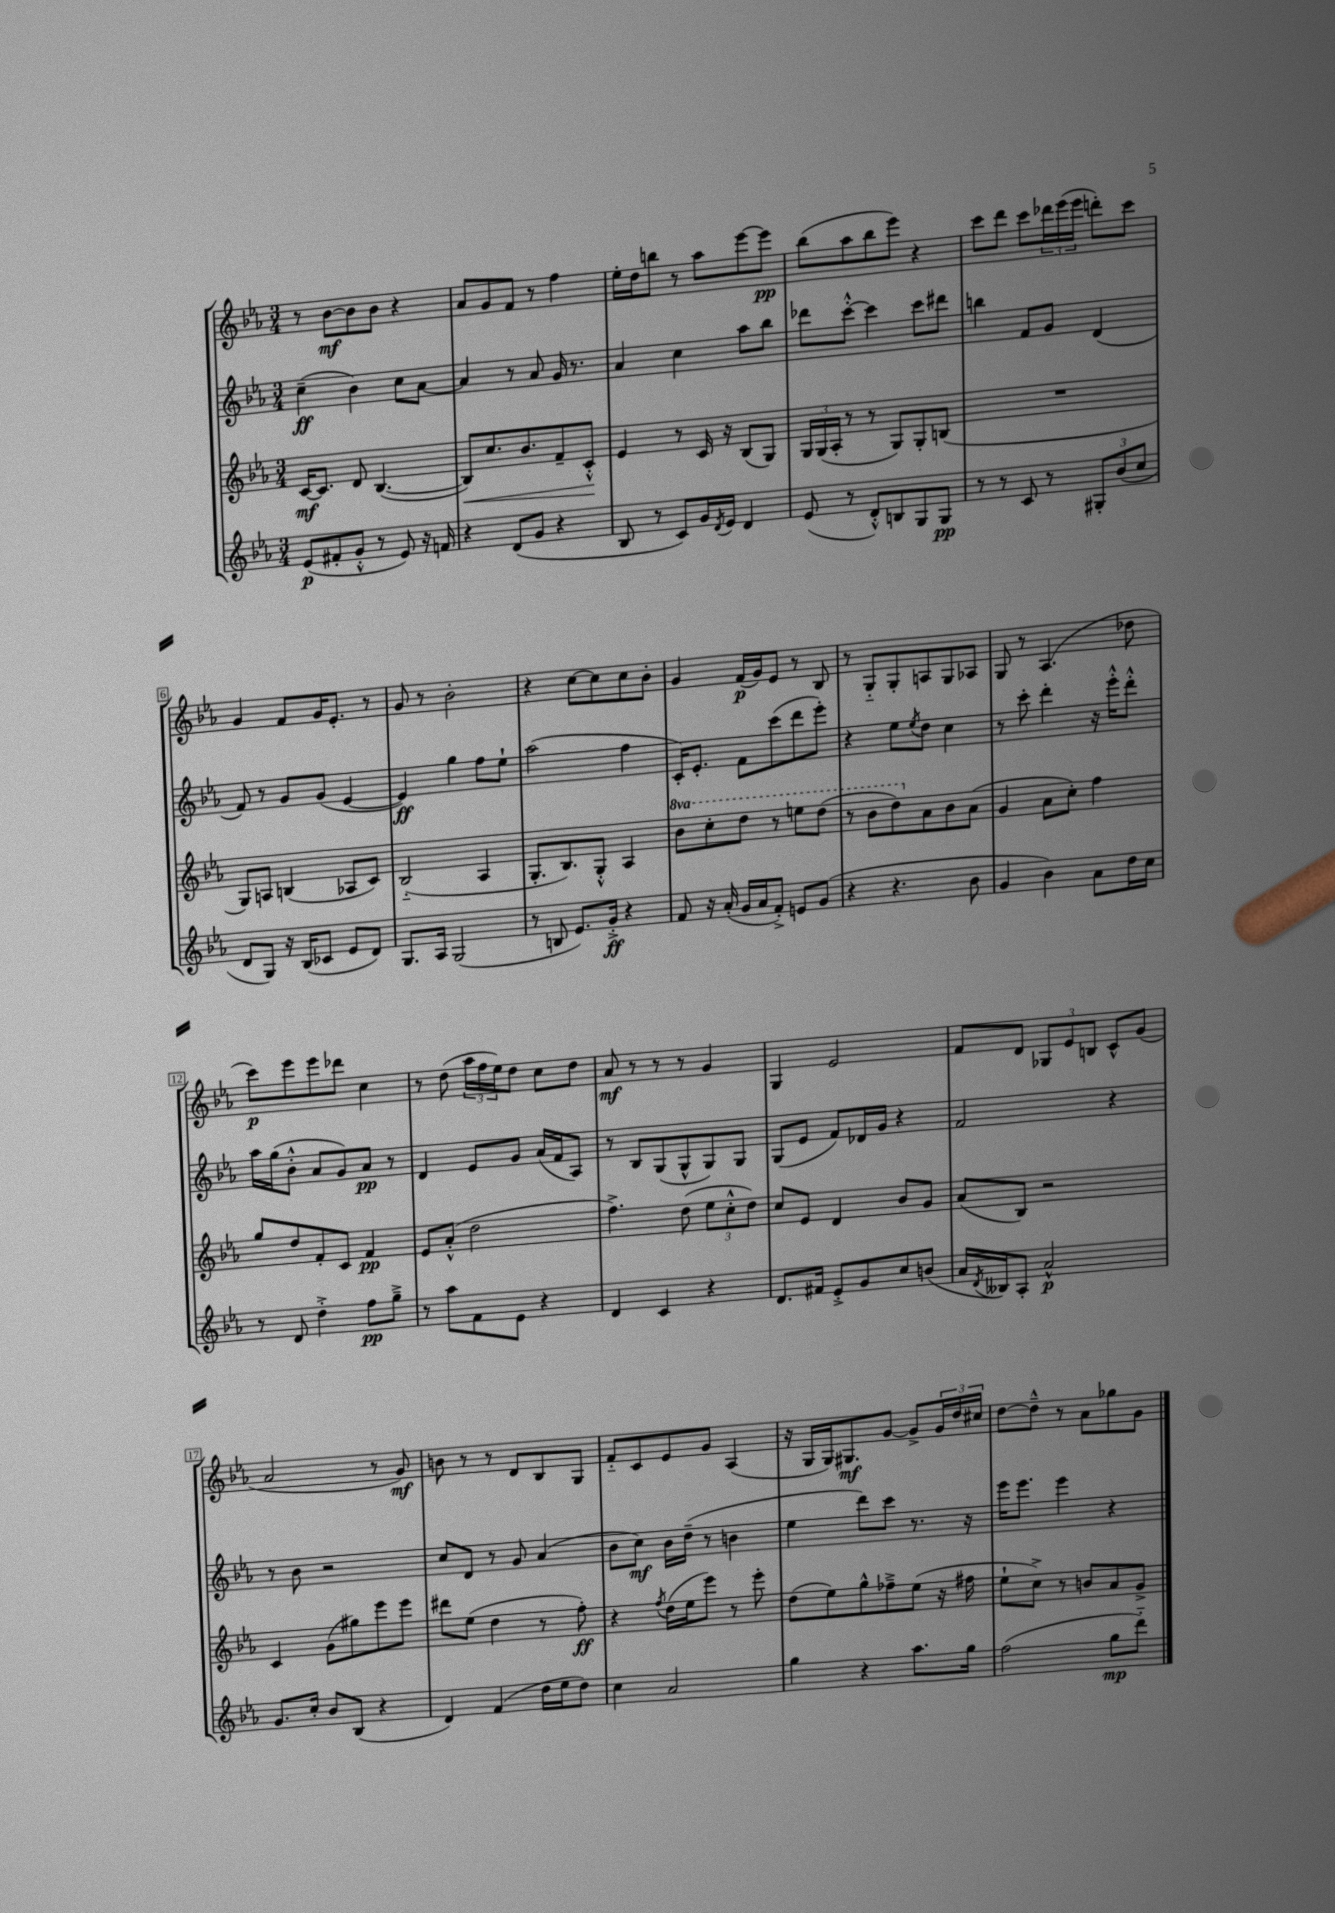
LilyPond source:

<<
\new StaffGroup <<
\new Staff = "s0" {
    \clef treble \key ees \major \numericTimeSignature \time 3/4
    r8 bes'8~\mf bes'8 bes'8 r4 |
    aes'8 g'8 f'8 r8 f''4 |
    ees''16-. d''16 b''8 r8 aes''8 ees'''8~ ees'''8\pp |
    bes''8( aes''8 bes''8 ees'''8) r4 |
    c'''8 d'''8 c'''8 \tuplet 3/2 { des'''16 ees'''16( ees'''16 } d'''8-.) c'''8 |
    g'4 f'8 g'16 ees'8.-. r8 |
    g'8 r8 bes'2-. |
    r4 c''8~ c''8 c''8 bes'8-. |
    g'4 f'16\p( g'16) ees'8 r8 bes8 |
    r8 g8-_ g8-. a8 g8 aes8 |
    g8 r8 aes4.( des''8 |
    c'''8\p) ees'''8 ees'''8 des'''8 c''4 |
    r8 d''8( \tuplet 3/2 { aes''16 f''16 ees''16) } d''8 c''8 d''8 |
    aes'8\mf r8 r8 r8 g'4 |
    g4 ees'2 |
    f'8 d'8 \tuplet 3/2 { ges8 ees'8 b8 } c'8-^ g'8( |
    aes'2 r8 g'8\mf) |
    b'8 r8 r8 d'8 bes8 g8 |
    f'8-_ c'8 ees'8 g'8 aes4( |
    r16 g16 g16) gis8.\mf g'8~ g'8-> \tuplet 3/2 { g'16 d''16 cis''16 } |
    d''8~ d''8---^ r8 aes'8 ges''8 g'8 \bar "|." |
}
\new Staff = "s1" {
    \clef treble \key ees \major \numericTimeSignature \time 3/4
    c''4--\ff( bes'4) c''8 aes'8~ |
    aes'4 r8 aes'8 g'16 r8. |
    aes'4 c''4 aes''8 bes''8 |
    des'''8 c'''8~-.-^ c'''4 c'''8 dis'''8 |
    b''4 f'8 g'8 d'4( |
    f'8) r8 g'8 g'8( ees'4~ |
    ees'4\ff) g''4 f''8 ees''8-! |
    aes''2( f''4 |
    c'16-.) ees'8.-. f'8 c'''8( d'''8 ees'''8-.) |
    r4 ees''8 \acciaccatura { ees''8 } d''8 c''4 |
    r8 c'''8-. d'''4-. r16 ees'''16-.-^ d'''8-.-^ |
    aes''16 g''16( bes'8-.-^ aes'8 g'8) aes'8\pp r8 |
    d'4 ees'8 g'8 aes'16( f'16 aes8) |
    r8 bes8 g8( g8-^ g8) g8 |
    g8( ees'8 f'8) des'16 g'16 r4 |
    f'2 r4 |
    r8 bes'8 r2 |
    c''8 d'8 r8 g'8 aes'4( |
    bes'8 c''8\mf) bes'16 d''16--( r8 b'4 |
    ees''4 d'''8) c'''8 r8. r16 |
    ees'''16 ees'''8. ees'''4 r4 \bar "|." |
}
\new Staff = "s2" {
    \clef treble \key ees \major \numericTimeSignature \time 3/4 \set Staff.ottavationMarkups = #ottavation-simple-ordinals
    c'16~\mf c'8. d'8 bes4.~( |
    bes8\<) c''8. bes'8. f'8-- c'8-.-^\! |
    ees'4 r8 c'16 r16 bes8( g8) |
    \tuplet 3/2 { g16 g16( aes16-. } r8 r8 g8) g8-. b8( |
    R2. |
    g8) a8 b4( aes8 c'8) |
    bes2-_( aes4 |
    g8.-. bes8.) g8-.-^ aes4 |
    \ottava #1 bes''8 c'''8-. d'''8 r8 e'''8 d'''8( |
    r8 bes''8 d'''8) \ottava #0 aes'8 bes'8 aes'8( |
    g'4 aes'8 c''8-.) f''4 |
    g''8 d''8 f'8-. c'8 f'4\pp |
    ees'8 aes'8-.-^( d''2 |
    f''4.->) d''8( \tuplet 3/2 { ees''8 c''8-.-^ d''8) } |
    c''8 ees'8 d'4 bes'8 g'8 |
    aes'8( bes8) r2 |
    c'4 g'8( gis''8) ees'''8 ees'''8 |
    dis'''8 ees''8( d''4 r8 f''8-.\ff) |
    r4 \acciaccatura { f''8 } d''16( ees''16 ees'''8) r8 ees'''8-. |
    d''8( ees''8) g''8-^ fes''8---> ees''8( r16 fis''16 |
    ees''8-! c''8->) r8 b'8 aes'8 g'8-> \bar "|." |
}
\new Staff = "s3" {
    \clef treble \key ees \major \numericTimeSignature \time 3/4
    ees'8\p( fis'8-. g'8-.-^ r8 ees'8) r16 f'16 |
    r4 d'8( g'8 r4 |
    bes8 r8 c'8) g'16 \acciaccatura { d'8 } ees'16 d'4 |
    ees'8( r8 d'8-.-^) b8 g8 g8\pp |
    r8 r8 c'8 r8 \tuplet 3/2 { gis8-. bes'8( c''8 } |
    d'8 g8) r16 bes16( ces'8 ees'8 d'8) |
    g8. aes16 g2( |
    r8 b8 ees'8.) g'16-.->\ff r4 |
    f'8 r16 aes'16-.( g'16 aes'16 f'8-.->) e'8 g'8( |
    r4 r4. bes'8 |
    g'4 bes'4) aes'8 d''16 c''16 |
    r8 d'8 d''4-.-> f''8\pp g''8---> |
    r8 aes''8 f'8 ees'8 r4 |
    d'4 c'4 r4 |
    d'8. fis'16 ees'8-.-> g'8 c''8 b'8( |
    aes'16 \acciaccatura { d'8 } beses16) aes8-. aes'2-^\p |
    g'8. c''16-. bes'8 bes8( r4 |
    d'4) f'4( d''16 ees''16 d''8) |
    c''4 aes'2 |
    g''4 r4 aes''8. g''16 |
    f''2( g''8\mp d'''8-_) \bar "|." |
}
>>
>>
\layout { \context { \Score \override BarNumber.stencil = #(make-stencil-boxer 0.1 0.3 ly:text-interface::print) } }
